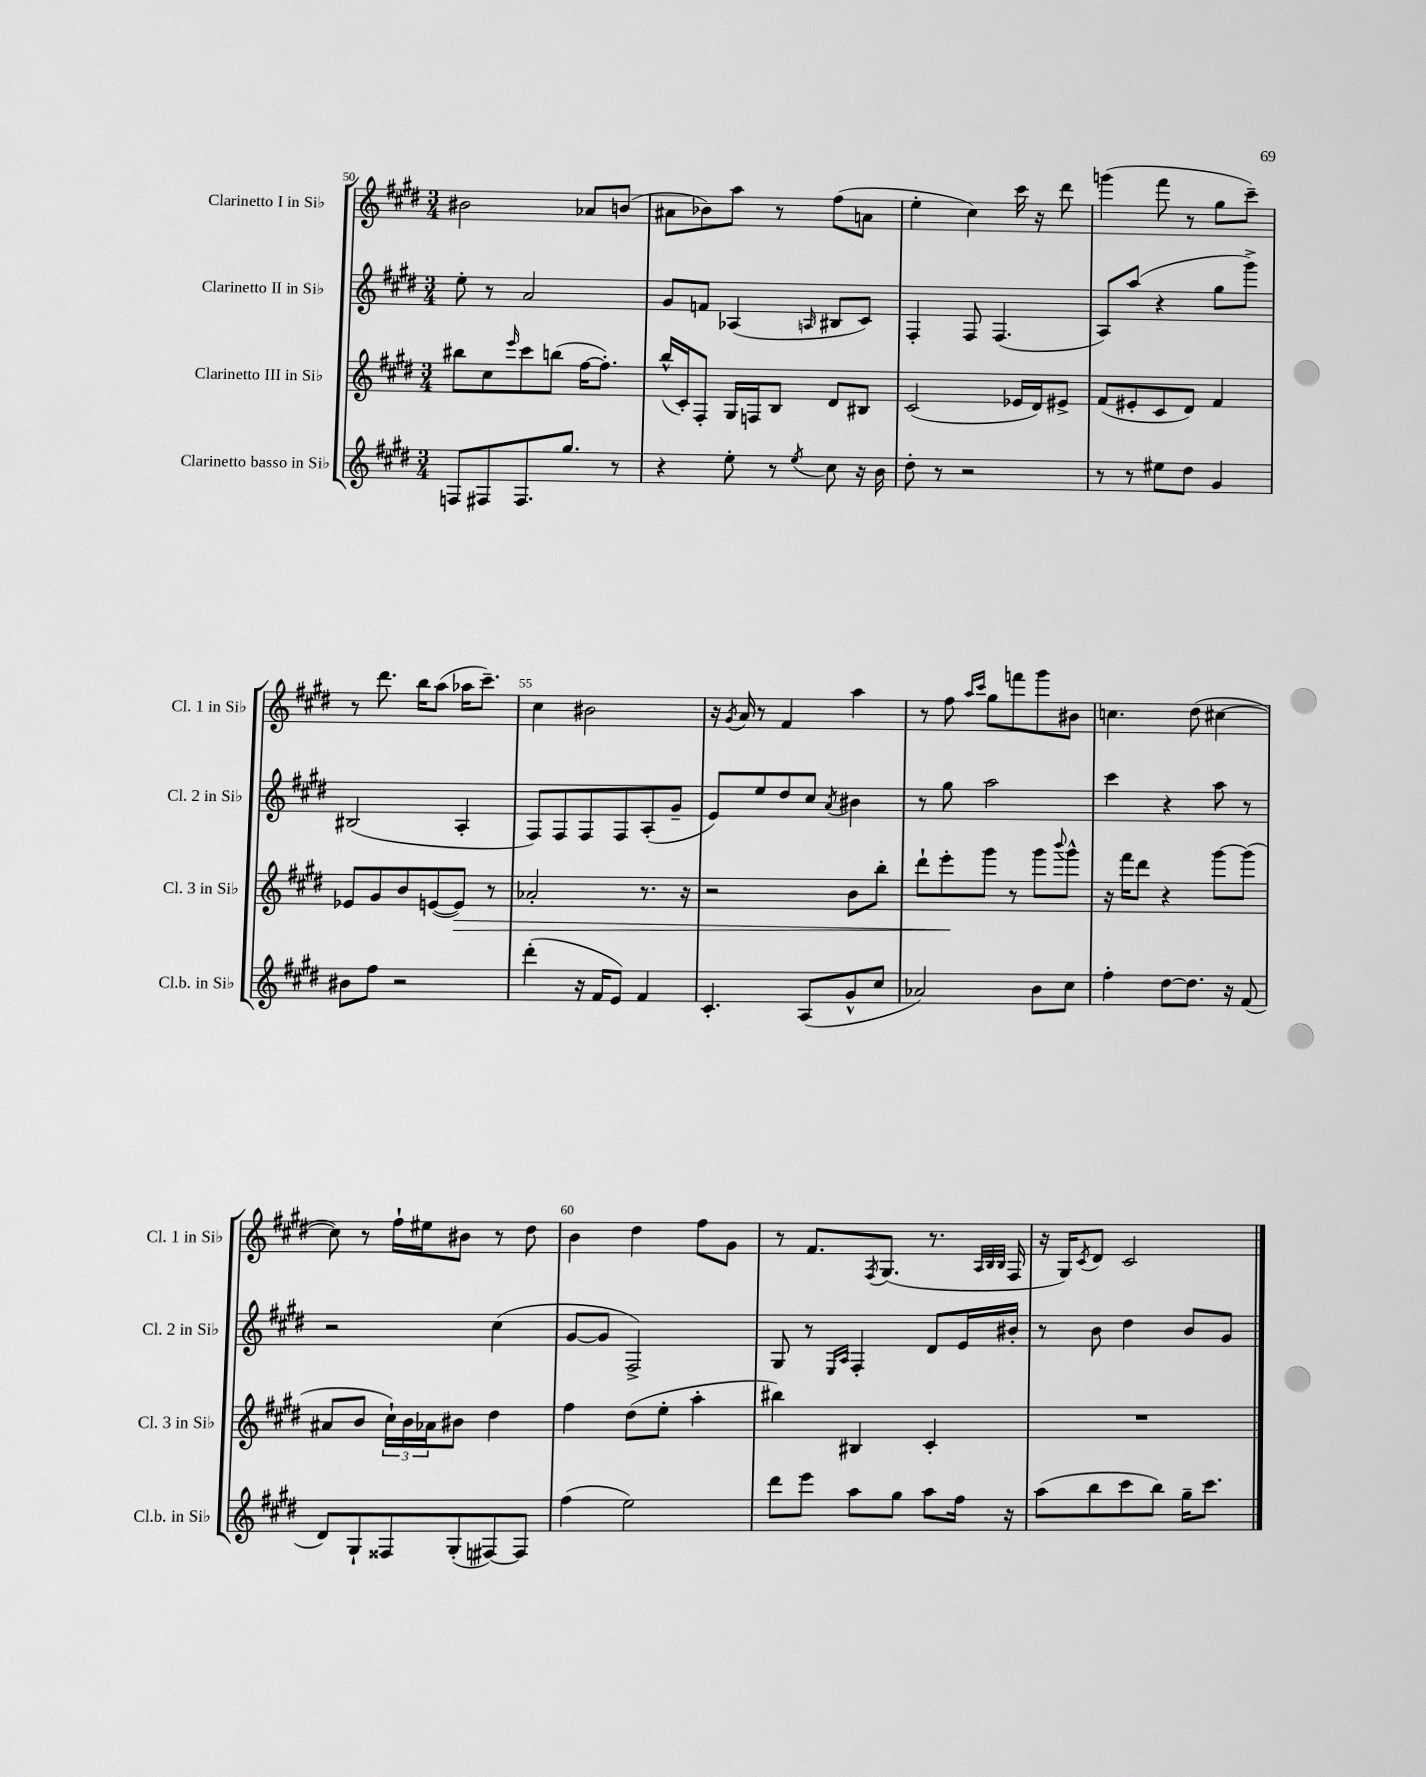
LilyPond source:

<<
\new StaffGroup <<
\new Staff = "s0" \with { instrumentName = "Clarinetto I in Sib" shortInstrumentName = "Cl. 1 in Sib" } {
    \clef treble \key e \major \numericTimeSignature \time 3/4
    bis'2 aes'8 b'8( |
    ais'8 bes'8) a''8 r8 fis''8( a'8 |
    e''4-. cis''4) cis'''16 r16 dis'''8 |
    g'''4( fis'''8 r8 gis''8 cis'''8--) |
    r8 dis'''8. b''16 a''8( aes''16 cis'''8.--) |
    cis''4 bis'2 |
    r16 \acciaccatura { gis'8 } a'16 r8 fis'4 a''4 |
    r8 fis''8 \grace { a''16 cis'''16 } gis''8 f'''8 gis'''8 bis'8 |
    c''4. dis''8( cis''4~ |
    cis''8) r8 fis''16-! eis''16 bis'8 r8 dis''8 |
    b'4 dis''4 fis''8 gis'8 |
    r8 fis'8. \acciaccatura { fis8 } gis8.( r8. \grace { a32 b32 b32 } fis16 |
    r16 gis16) \acciaccatura { cis'8 } dis'8 cis'2 \bar "|." |
}
\new Staff = "s1" \with { instrumentName = "Clarinetto II in Sib" shortInstrumentName = "Cl. 2 in Sib" } {
    \clef treble \key e \major \numericTimeSignature \time 3/4
    e''8-. r8 a'2 |
    gis'8 f'8 aes4( \grace { a16 } bis8 cis'8) |
    fis4-. fis8 fis4.( |
    a8) a''8( r4 gis''8 gis'''8->) |
    bis2( a4-. |
    fis8) fis8 fis8 fis8 a8-.( gis'8-- |
    e'8) e''8 dis''8 cis''8 \acciaccatura { a'8 } bis'4 |
    r8 gis''8 a''2 |
    cis'''4 r4 a''8 r8 |
    r2 cis''4( |
    gis'8~ gis'8 fis2->) |
    gis8 r8 \grace { e16 a16 } fis4-. dis'8 e'16 bis'16-. |
    r8 b'8 dis''4 b'8 gis'8 \bar "|." |
}
\new Staff = "s2" \with { instrumentName = "Clarinetto III in Sib" shortInstrumentName = "Cl. 3 in Sib" } {
    \clef treble \key e \major \numericTimeSignature \time 3/4
    bis''8 cis''8 \grace { e'''16 } cis'''8 b''8( fis''16~ fis''8.-.) |
    b''16-^( cis'16-.) fis8-. gis16 f16 b8 dis'8 bis8 |
    cis'2( ees'16 dis'16) eis'8-> |
    fis'8( eis'8-. cis'8 dis'8) fis'4 |
    ees'8 gis'8 b'8 e'8~( e'8\>) r8 |
    aes'2-. r8. r16 |
    r2 b'8 b''8-. |
    dis'''8-! e'''8-.\! gis'''8 r8 gis'''8 \appoggiatura { b'''8 } gis'''8-^ |
    r16 fis'''16 dis'''8 r4 gis'''8~ gis'''8( |
    ais'8 b'8 \tuplet 3/2 { cis''16-!) b'16 aes'16 } bis'8 dis''4 |
    fis''4 dis''8( e''8-. a''4-. |
    bis''4) bis4 cis'4-. |
    R2. \bar "|." |
}
\new Staff = "s3" \with { instrumentName = "Clarinetto basso in Sib" shortInstrumentName = "Cl.b. in Sib" } {
    \clef treble \key e \major \numericTimeSignature \time 3/4
    f8 fis8 fis8. gis''8. r8 |
    r4 e''8-. r8 \acciaccatura { e''8 } cis''8 r16 b'16 |
    dis''8-. r8 r2 |
    r8 r8 eis''8 dis''8 gis'4 |
    bis'8 fis''8 r2 |
    dis'''4-.( r16 fis'16 e'8) fis'4 |
    cis'4.-. a8( gis'8-^ cis''8 |
    aes'2) b'8 cis''8 |
    fis''4-. dis''8~ dis''8. r16 fis'8( |
    dis'8) gis8-! fisis8 gis8-.( fis8~) fis8 |
    fis''4( e''2) |
    dis'''8 e'''8 a''8 gis''8 a''8 fis''16 r16 |
    a''8( b''8 cis'''8 b''8) gis''16-- cis'''8. \bar "|." |
}
>>
>>
\layout { \context { \Score currentBarNumber = #50 \override BarNumber.break-visibility = ##(#f #t #t) barNumberVisibility = #(every-nth-bar-number-visible 5) } }
